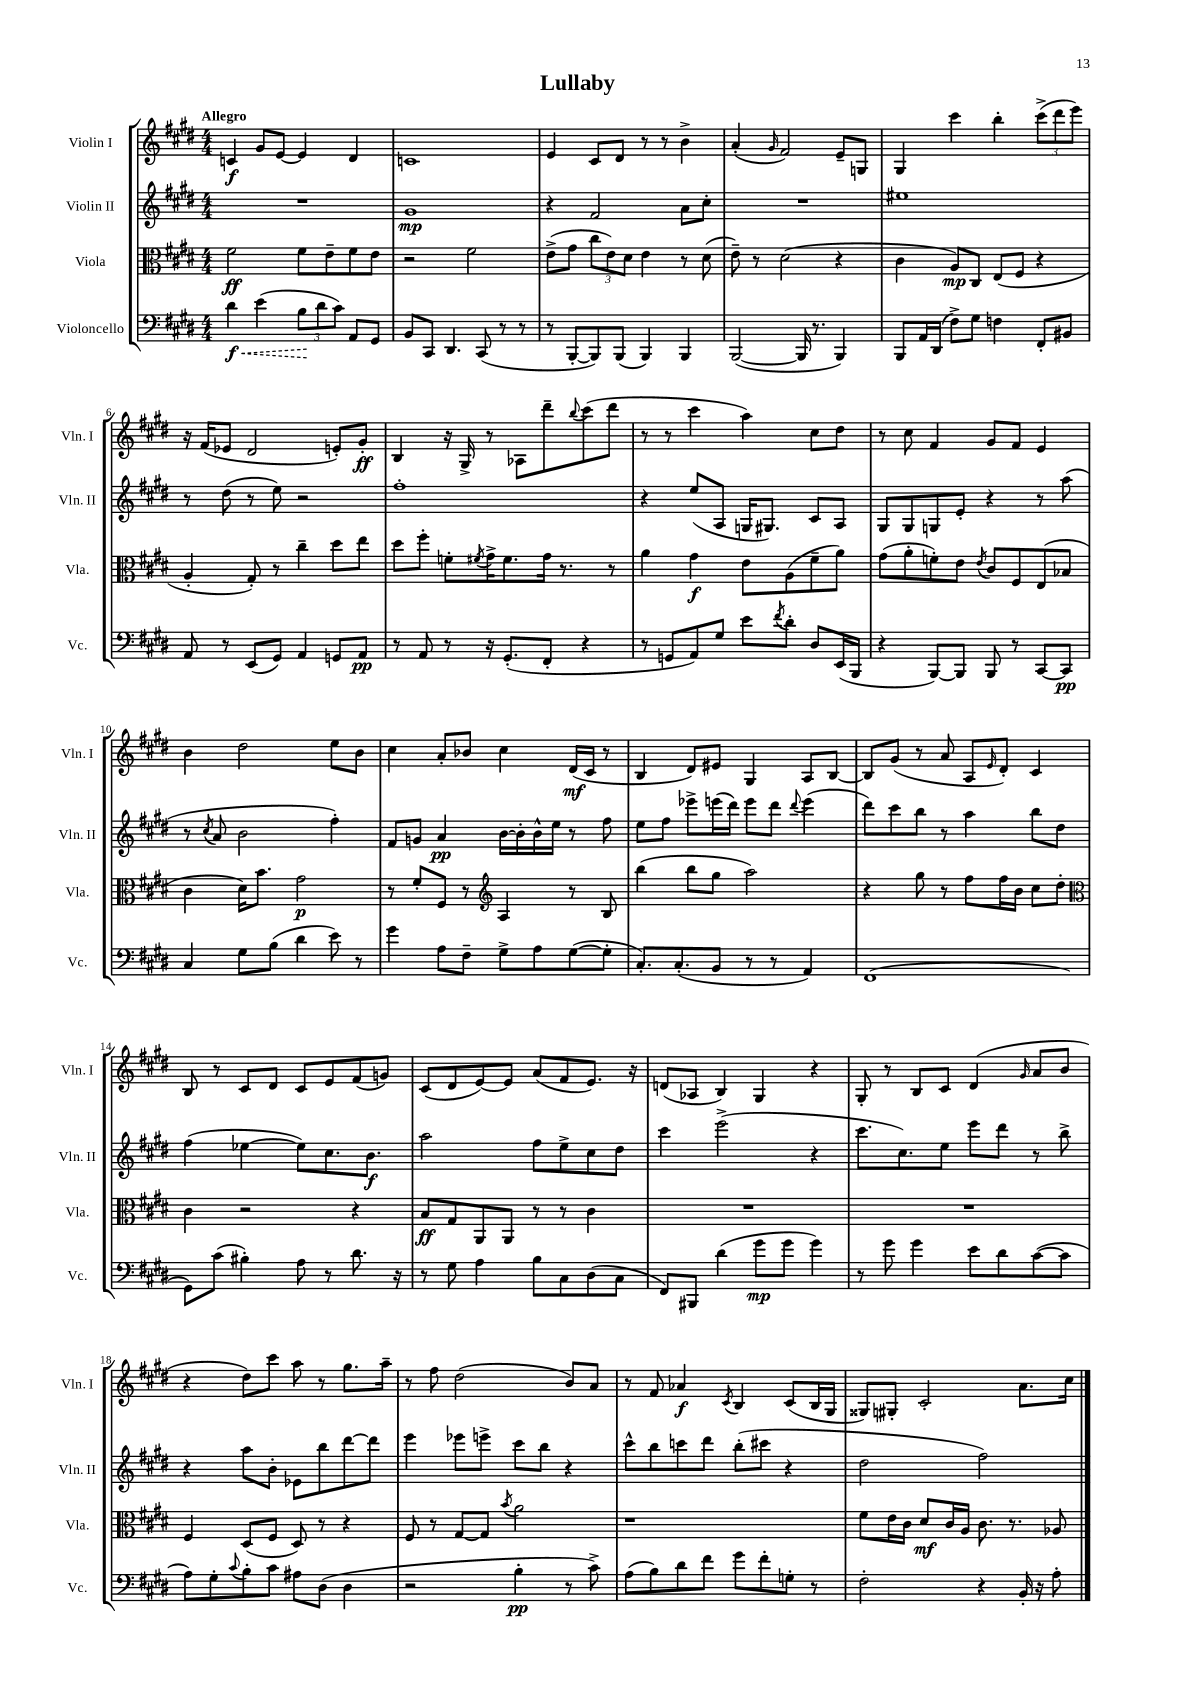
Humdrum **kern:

**kern	**kern	**kern	**kern
*staff4	*staff3	*staff2	*staff1
*clefF4	*clefC3	*clefG2	*clefG2
*k[f#c#g#d#]	*k[f#c#g#d#]	*k[f#c#g#d#]	*k[f#c#g#d#]
*M4/4	*M4/4	*M4/4	*M4/4
4d#	2f#	1r	4c
(4e	.	.	8g#
.	.	.	[8e
12B	8f#	.	4e]
12d#	.	.	.
.	8e~	.	.
12c#)	.	.	.
8AA	8f#	.	4d#
8GG#	8e	.	.
=	=	=	=
8BB	2r	1g#	1c
8CC#	.	.	.
4.DD#	.	.	.
.	2f#	.	.
(8CC#	.	.	.
8r	.	.	.
8r	.	.	.
=	=	=	=
8r	(8e^	4r	4e
[8BBB'	8g#	.	.
8BBB])	12cc#	2f#	8c#
.	12e)	.	.
(8BBB	.	.	8d#
.	12d#	.	.
4BBB)	4e	.	8r
.	.	.	8r
4BBB	8r	8a	4b^
.	(8d#	8cc#'	.
=	=	=	=
([2BBB	8e~)	1r	(4a'
.	8r	.	.
.	.	.	16qqg#
.	(2d#	.	2f#)
16BBB]	.	.	.
8.r	.	.	.
4BBB)	4r	.	8e~
.	.	.	8G
=	=	=	=
8BBB	4c#	1ee#	4G#
16AA	.	.	.
(16DD#	.	.	.
8F#^)	8A)	.	4ccc#
8G#	8C#	.	.
4F	(8E	.	4bb'
.	8F#	.	.
8FF#'	4r	.	(12ccc#^
.	.	.	12ddd#
8BB#	.	.	.
.	.	.	12eee)
=	=	=	=
8AA	4A'	8r	16r
.	.	.	(16f#
8r	.	(8dd#	8e-
(8EE	8G#')	8r	2d#
8GG#)	8r	8ee)	.
4AA	4cc#~	2r	.
8GG	8dd#	.	8e')
8AA	8ee	.	8g#'
=	=	=	=
8r	8dd#	1ff#'	4B
8AA	8ff#'	.	.
8r	8f'	.	16r
.	.	.	16G#^
.	8qf#	.	.
16r	16g#^	.	8r
(8.GG#'	8.f#	.	.
.	.	.	8A-
8FF#'	16g#	.	8ddd#~
.	8.r	.	.
.	.	.	8qqbb
4r	.	.	(8ccc#
.	8r	.	8ddd#
=	=	=	=
8r	4a	4r	8r
8GG	.	.	8r
8AA)	4g#	(8ee	4ccc#
8G#	.	8A	.
8e	8e	16G	4aa)
.	.	8.G#)	.
8qf#	.	.	.
8d#'	(8A	.	.
8D#	8f#~	8c#	8cc#
(16EE	8a)	8A	8dd#
16BBB	.	.	.
=	=	=	=
4r	(8g#	8G#	8r
.	8a'	8G#	8cc#
[8BBB)	8f')	8G	4f#
8BBB]	8e	8e'	.
.	8qe	.	.
8BBB	8c#	4r	8g#
8r	8F#	.	8f#
[8CC#	(8E	8r	4e
8CC#]	8B-	(8aa	.
=	=	=	=
4C#	4c#	8r	4b
.	.	8qcc#	.
.	.	8a	.
8G#	16d#)	2b	2dd#
.	8.b	.	.
(8B	.	.	.
4d#	2g#	.	.
8e)	.	4ff#')	8ee
8r	.	.	8b
=	=	=	=
4g#	8r	8f#	4cc#
.	8f#'	8g	.
8A	8F#	4a	8a'
8F#~	8r	.	8b-
*	*clefG2	*	*
8G#^	4A	[16b	4cc#
.	.	16b']	.
8A	.	16b^^	.
.	.	16ee	.
([8G#	8r	8r	(16d#
.	.	.	16c#
8G#']	8B	8ff#	8r
=	=	=	=
8.C#')	(4bb	8ee	4B
.	.	8ff#	.
(8.C#'	.	.	.
.	8bb	8eee-^	8d#)
8BB	8gg#	(16eee	8e#
.	.	16ddd#)	.
8r	2aa)	8eee	4G#
8r	.	8ddd#	.
.	.	8qqddd#	.
4AA)	.	(4eee	8A
.	.	.	[8B
=	=	=	=
(1FF#	4r	8ddd#)	8B]
.	.	8ccc#	(8g#
.	8gg#	8bb	8r
.	8r	8r	8a
.	8ff#	4aa	8A
.	.	.	16qqe
.	16ff#	.	8d#')
.	16b	.	.
.	8cc#	8bb	4c#
.	8dd#'	8dd#	.
=	=	=	=
*	*clefC3	*	*
8GG#)	4c#	(4ff#	8B
(8c#	.	.	8r
4B#')	2r	[4ee-	8c#
.	.	.	8d#
8A	.	8ee-])	8c#
8r	.	8.cc#	8e
8.d#	4r	.	(8f#
.	.	8.b	.
.	.	.	8g)
16r	.	.	.
=	=	=	=
8r	8B	2aa	(8c#
8G#	8G#	.	8d#
4A	8AA	.	[8e)
.	8AA	.	8e]
8B	8r	8ff#	(8a
8C#	8r	8ee^	8f#
(8D#	4c#	8cc#	8.e)
8C#	.	8dd#	.
.	.	.	16r
=	=	=	=
8FF#)	1r	4ccc#	(8d
8BBB#	.	.	8A-
(4d#	.	(2eee^	4B)
8g#	.	.	4G#
8g#	.	.	.
4g#)	.	4r	4r
=	=	=	=
8r	1r	8.ccc#	8G#'
8g#	.	.	8r
.	.	8.cc#)	.
4g#	.	.	8B
.	.	8ee	8c#
8e	.	8eee	(4d#
8d#	.	8ddd#	.
.	.	.	16qqg#
([8c#	.	8r	8a
8c#]	.	8bb^	8b
=	=	=	=
8A)	4F#	4r	4r
8G#'	.	.	.
8qqc#	.	.	.
8B'	(8D#	8aa	8dd#)
8c#	8F#	8b'	8ccc#
8A#	8D#)	8e-	8aa
(8D#	8r	8bb	8r
4D#	4r	[8ddd#	8.gg#
.	.	8ddd#]	.
.	.	.	16aa~
=	=	=	=
2r	8F#	4eee	8r
.	8r	.	8ff#
.	[8G#	8eee-	(2dd#
.	8G#]	8eee^	.
.	8qb	.	.
4B'	2a	8ccc#	.
.	.	8bb	.
8r	.	4r	8b)
8c#^)	.	.	8a
=	=	=	=
(8A	1r	8ccc#^^	8r
8B)	.	8bb	8f#
8d#	.	8ccc	4a-
8f#	.	8ddd#	.
.	.	.	8qc#
8g#	.	(8bb'	4B
8f#'	.	8ccc#	.
8G'	.	4r	(8c#
8r	.	.	16B
.	.	.	16G#
=	=	=	=
2F#'	8f#	2dd#	8G##)
.	16e	.	8G#'
.	16c#	.	.
.	8d#	.	2c#'
.	16c#	.	.
.	16A	.	.
4r	8.c#	2ff#)	.
.	8.r	.	.
16BB'	.	.	8.a
16r	.	.	.
8A'	8A-	.	.
.	.	.	16cc#
==	==	==	==
*-	*-	*-	*-
